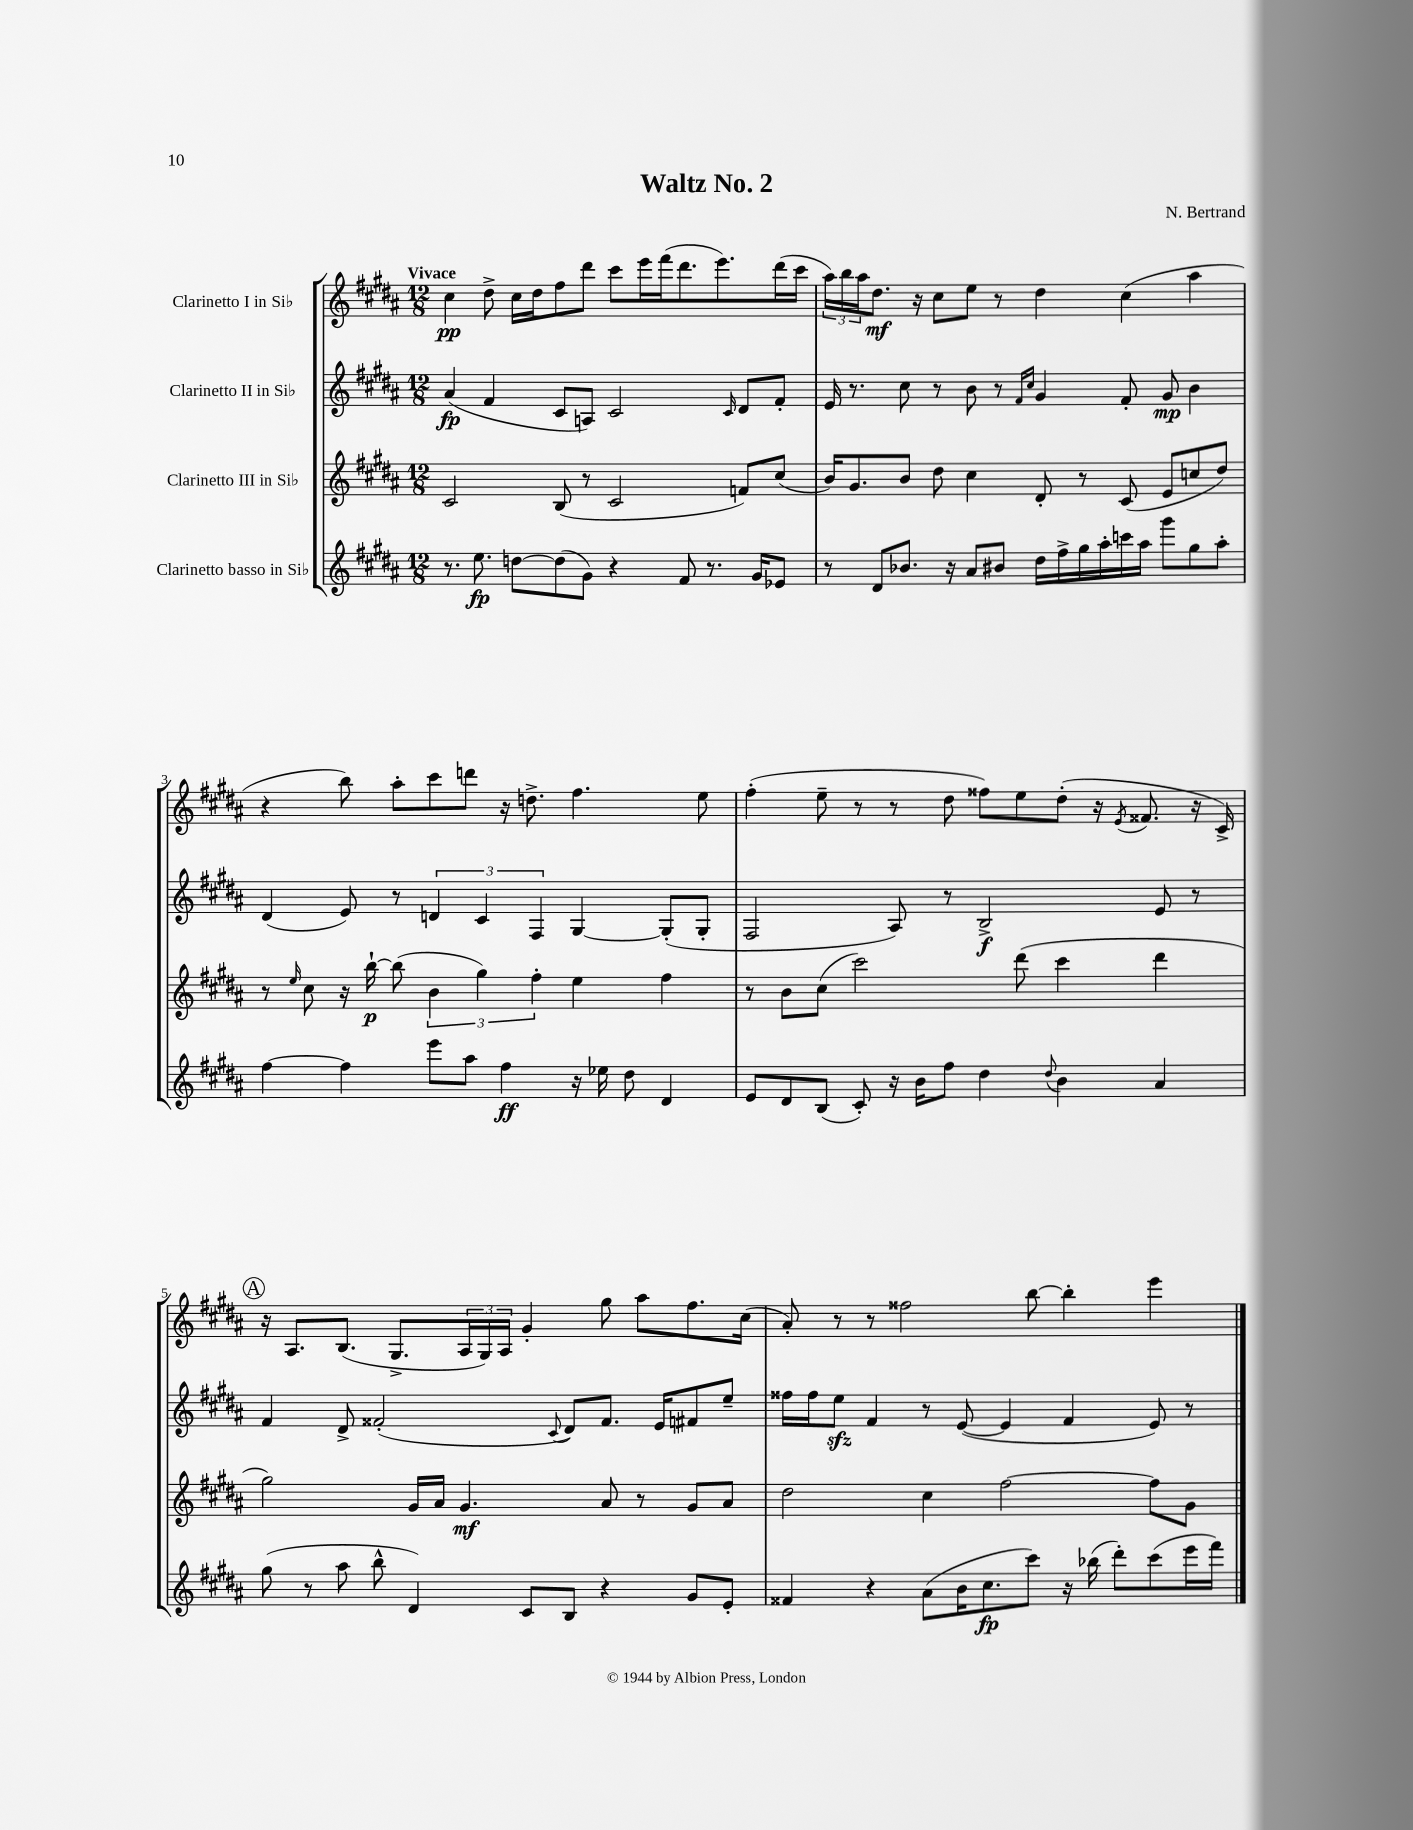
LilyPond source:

\header { title = "Waltz No. 2" composer = "N. Bertrand" }
<<
\new StaffGroup <<
\new Staff = "s0" \with { instrumentName = "Clarinetto I in Sib" } {
    \clef treble \key b \major \numericTimeSignature \time 12/8 \tempo "Vivace"
    cis''4\pp dis''8-> cis''16 dis''16 fis''8 dis'''8 cis'''8 e'''16 fis'''16( dis'''8. e'''8.) dis'''16( cis'''16 |
    \tuplet 3/2 { ais''16) b''16 ais''16 } dis''8.\mf r16 cis''8 e''8 r8 dis''4 cis''4( ais''4 |
    r4 b''8) ais''8-. cis'''8 d'''8 r16 d''8.-> fis''4. e''8 |
    fis''4-.( e''8-- r8 r8 dis''8 fisis''8) e''8 dis''8-.( r16 \acciaccatura { e'8 } fisis'8. r16 cis'16->) |
    \mark \markup { \circle "A" } r16 ais8. b8.( gis8.-> \tuplet 3/2 { ais16 gis16) ais16 } gis'4-. gis''8 ais''8 fis''8. cis''16( |
    ais'8-.) r8 r8 fisis''2 b''8~ b''4-. e'''4 \bar "|." |
}
\new Staff = "s1" \with { instrumentName = "Clarinetto II in Sib" } {
    \clef treble \key b \major \numericTimeSignature \time 12/8
    ais'4\fp( fis'4 cis'8 a8) cis'2 \grace { cis'16 } dis'8 fis'8-. |
    e'16 r8. cis''8 r8 b'8 r8 \grace { fis'16 cis''16 } gis'4 fis'8-. gis'8\mp b'4 |
    dis'4( e'8) r8 \tuplet 3/2 { d'4 cis'4 fis4 } gis4~ gis8-.( gis8-. |
    fis2 ais8) r8 b2->\f e'8 r8 |
    \mark \markup { \circle "A" } fis'4 dis'8-> fisis'2-.( \appoggiatura { cis'8 } dis'8) fisis'8. e'16 fis'8 e''8-- |
    fisis''16 fisis''16 e''8\sfz fis'4 r8 e'8~( e'4 fis'4 e'8) r8 \bar "|." |
}
\new Staff = "s2" \with { instrumentName = "Clarinetto III in Sib" } {
    \clef treble \key b \major \numericTimeSignature \time 12/8
    cis'2 b8( r8 cis'2 f'8) cis''8( |
    b'16) gis'8. b'8 dis''8 cis''4 dis'8-. r8 cis'8( e'8 c''8 dis''8) |
    r8 \grace { e''16 } cis''8 r16 b''16~-!\p b''8( \tuplet 3/2 { b'4 gis''4) fis''4-. } e''4 fis''4 |
    r8 b'8 cis''8( cis'''2) dis'''8( cis'''4 dis'''4 |
    \mark \markup { \circle "A" } gis''2) gis'16 ais'16 gis'4.\mf ais'8 r8 gis'8 ais'8 |
    dis''2 cis''4 fis''2~ fis''8 gis'8 \bar "|." |
}
\new Staff = "s3" \with { instrumentName = "Clarinetto basso in Sib" } {
    \clef treble \key b \major \numericTimeSignature \time 12/8
    r8. e''8.\fp d''8~ d''8( gis'8) r4 fis'8 r8. gis'16 ees'8 |
    r8 dis'8 bes'8. r16 ais'8 bis'8 dis''16 fis''16-> gis''16 ais''16-. c'''16 ais''16 gis'''8 gis''8 ais''8-. |
    fis''4~ fis''4 e'''8 ais''8 fis''4\ff r16 ees''16 dis''8 dis'4 |
    e'8 dis'8 b8( cis'8-.) r16 b'16 fis''8 dis''4 \appoggiatura { dis''8 } b'4 ais'4 |
    \mark \markup { \circle "A" } gis''8( r8 ais''8 b''8-^ dis'4) cis'8 b8 r4 gis'8 e'8-. |
    fisis'4 r4 ais'8( b'16 cis''8.\fp cis'''8) r16 bes''16( dis'''8-.) cis'''8( e'''16 fis'''16) \bar "|." |
}
>>
>>
